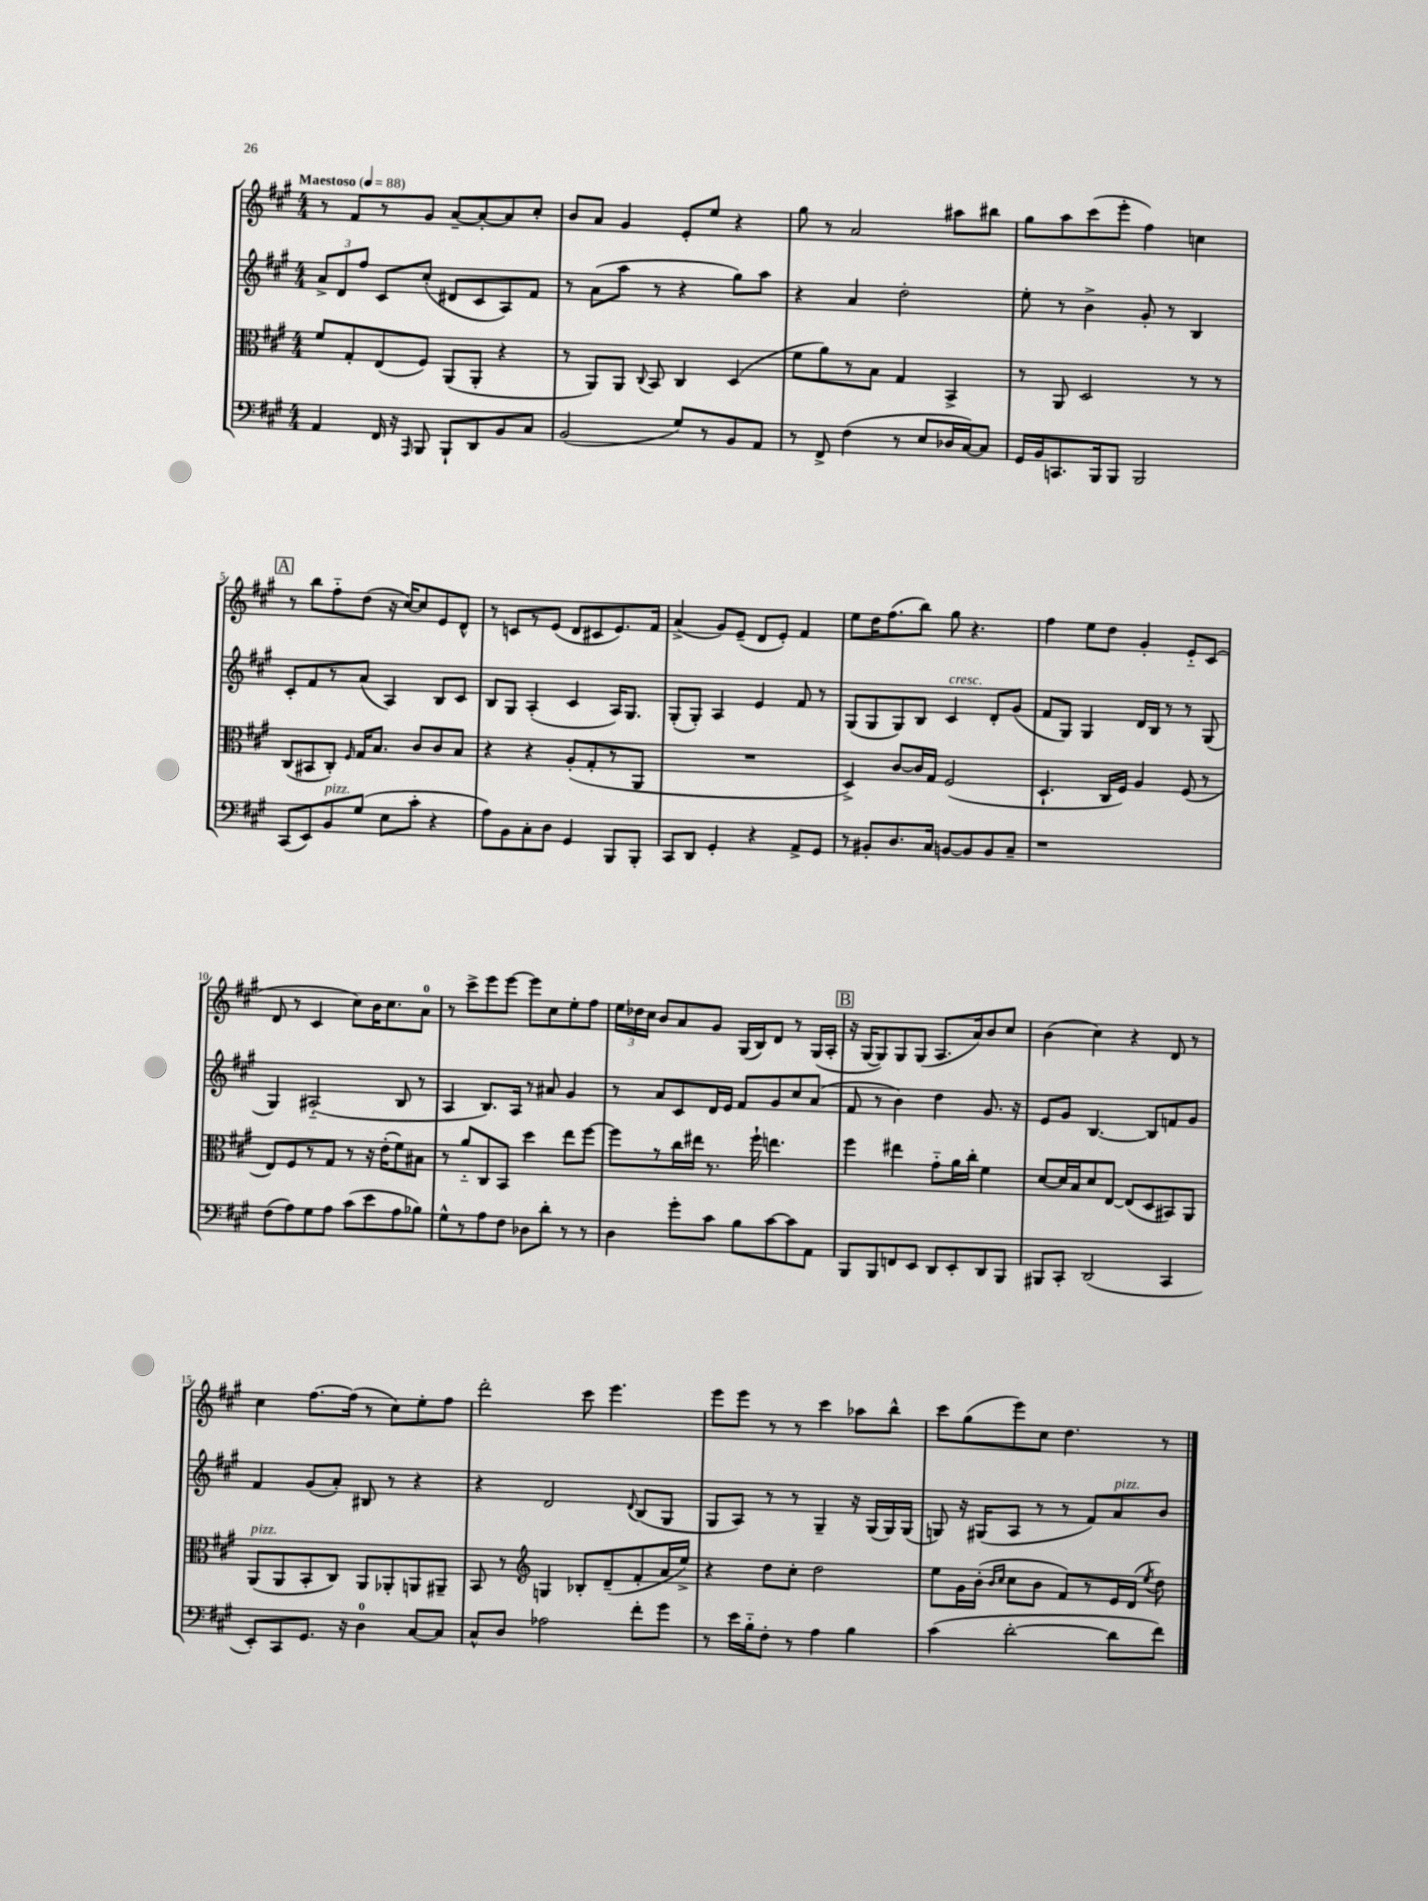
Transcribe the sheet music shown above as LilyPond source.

<<
\new StaffGroup <<
\new Staff = "s0" {
    \clef treble \key a \major \numericTimeSignature \time 4/4 \tempo "Maestoso" 4 = 88
    \autoBeamOff r8 fis'8[ r8 gis'8] a'8[~-- a'8~-. a'8 cis''8]-. |
    b'8[ a'8] gis'4 e'8[-. e''8] r4 |
    gis''8 r8 a'2 ais''8[ bis''8] |
    gis''8[ a''8 cis'''8( e'''8]-. fis''4) c''4 |
    \mark \markup { \box "A" } r8 b''8[ fis''8-_ d''8]( r16 cis''16[~) cis''8 e'8 d'8]-^ |
    r8 c'8[ r8 e'8]( d'8[ cis'8 e'8.) fis'16] |
    a'4->( gis'8[) e'8]--( d'8[ e'8]-.) fis'4 |
    e''8[ d''16 fis''8.( b''8]) gis''8 r4. |
    fis''4 e''8[ d''8] gis'4-. e'8[-_ cis'8]( |
    d'8 r8 cis'4 cis''8[) b'16 cis''8. a'8]-0 |
    r8 cis'''8[-> e'''8 e'''8]~ e'''8[ cis''8 e''8-. fis''8] |
    \tuplet 3/2 { e''16[ des''16 cis''16] } b'8[ a'8 gis'8] gis16[( b16) d'8] r8 gis16[( a16]-. |
    \mark \markup { \box "B" } r16 gis16[~ gis8) gis8 gis8]( a8.[ a'16) b'8 cis''8] |
    b'4( cis''4) r4 d'8 r8 |
    cis''4 fis''8.[~ fis''16]( r8 cis''8[) e''8-. fis''8] |
    d'''2-. cis'''8 e'''4. |
    e'''8[ e'''8] r8 r8 cis'''4 aes''8[ b''8]-^ |
    cis'''8[ gis''8( e'''8) cis''8] d''4. r8 \bar "|." |
}
\new Staff = "s1" {
    \clef treble \key a \major \numericTimeSignature \time 4/4
    \autoBeamOff \tuplet 3/2 { a'8[-> d'8 fis''8] } cis'8[ cis''8]-.( dis'8[ cis'8 a8) fis'8] |
    r8 a'8[( a''8] r8 r4 gis''8[) a''8] |
    r4 a'4 d''2-. |
    e''8-. r8 b'4-> gis'8-. r8 b4 |
    \mark \markup { \box "A" } cis'8[-. fis'8 r8 a'8]( a4) b8[ cis'8] |
    b8[ gis8] a4-.( cis'4 a16[) gis8.] |
    gis8[-.( gis8]-.) a4 e'4 fis'8 r8 |
    gis8[( gis8 gis8) b8] cis'4^\markup { \italic "cresc." } d'8[-. gis'8]( |
    fis'8[ gis8]) gis4 d'16[ b16] r8 r8 gis8( |
    gis4) ais2-_( b8 r8 |
    a4 b8.[) a16] r8 ais'8 gis'4 |
    r8 a'8[ cis'8 d'16 e'16] fis'8[ gis'8 cis''8 a'8]( |
    \mark \markup { \box "B" } fis'8 r8 b'4) d''4 gis'8. r16 |
    e'8[ gis'8] b4.~ b8[ f'8 gis'8] |
    fis'4 gis'8[( a'8]-.) bis8 r8 r4 |
    r4 d'2 \appoggiatura { d'8 } b8[( gis8] |
    gis8[ a8]) r8 r8 gis4-- r16 gis16[( gis16) gis16]( |
    g8) r16 gis16[( a8] r8 r8 fis'8[) a'8^\markup { \italic "pizz." } b'8] \bar "|." |
}
\new Staff = "s2" {
    \clef alto \key a \major \numericTimeSignature \time 4/4
    \autoBeamOff fis'8[ gis8-. e8( fis8]) a,8[( a,8]-. r4 |
    r8 a,8[) a,8] \appoggiatura { cis8 } b,8 cis4 d4( |
    fis'8[ a'8) r8 b8] gis4 b,4-> |
    r8 a,8 d2 r8 r8 |
    \mark \markup { \box "A" } cis8[( bis,8 cis8]-.) \grace { fis16 } gis16[ b8.] cis'8[ cis'8 b8] |
    r4 r4 a8[-.( gis8-. r8 a,8] |
    R1 |
    d4->) cis'8[~ cis'16 gis16] fis2( |
    d4.-! cis16[ fis16]) a4 fis8( r8 |
    e8[) fis8 r8 gis8] r8 r16 e'16[-.( fis'8) bis8] |
    r8 a'8[-_ cis8 b,8] d''4 e''8[ fis''8]~ |
    fis''8[ r8 cis''16 eis''16] r8. fis''16-! e''4. |
    \mark \markup { \box "B" } fis''4 eis''4 gis'8[-_ a'16 cis''16]-. fis'4 |
    d'8[~ d'16 b16 d'8 e8]~ e8[( d8 bis,8) a,8] |
    a,8[^\markup { \italic "pizz." }( a,8 b,8-. cis8]) a,8[ aes,8-. a,8 ais,8]-- |
    b,8 r8 \clef treble g4 bes8[-. d'8--( fis'8-. a'16 e''16]->) |
    r4 d''8[ cis''8]-. d''2 |
    e''8[ gis'16 b'16]-.( \grace { b'16[ cis''16] } cis''8[ b'8] fis'8[) r8 e'16 d'16]( \acciaccatura { e''8 } d''8) \bar "|." |
}
\new Staff = "s3" {
    \clef bass \key a \major \numericTimeSignature \time 4/4
    \autoBeamOff a,4 fis,16 r16 \grace { a,,16 } b,,8 b,,8[-! d,8 b,8 cis8] |
    b,2( gis8[) r8 b,8 a,8] |
    r8 fis,8-> fis4( r8 e8[ des16 cis16~) cis8] |
    gis,16[ b,16 c,8. b,,16 b,,8] b,,2 |
    \mark \markup { \box "A" } cis,8[( e,8) b,8^\markup { \italic "pizz." } gis8]( e8[ cis'8]-. r4 |
    a8[) b,8 cis8-. d8] gis,4 b,,8[ b,,8]-. |
    cis,8[ d,8] gis,4-. r4 a,8[-> gis,8] |
    r8 bis,8[-. d8. cis16] b,8[~ b,8 b,8 cis8]-- |
    r1 |
    fis8[( a8) gis8 a8] cis'8[( e'8 a8 bes8]) |
    gis8[-^ r8 a8 fis8] des8[ d'8]-. r8 r8 |
    d4 gis'8[-. cis'8] b8[ cis'8~ cis'8 a,8] |
    \mark \markup { \box "B" } b,,8[ b,,8 f,8 e,8] d,8[ e,8-. d,8 b,,8] |
    bis,,8[ cis,8]-. d,2( cis,4 |
    e,8[-.) cis,8 gis,8.] r16 d4-0 cis8[~ cis8] |
    cis8[-^ d8] aes2 fis'8[-. gis'8] |
    r8 e'16[ b16-_ fis8]-. r8 a4 b4 |
    cis'4( d'2~-. d'8[ fis'8]) \bar "|." |
}
>>
>>
